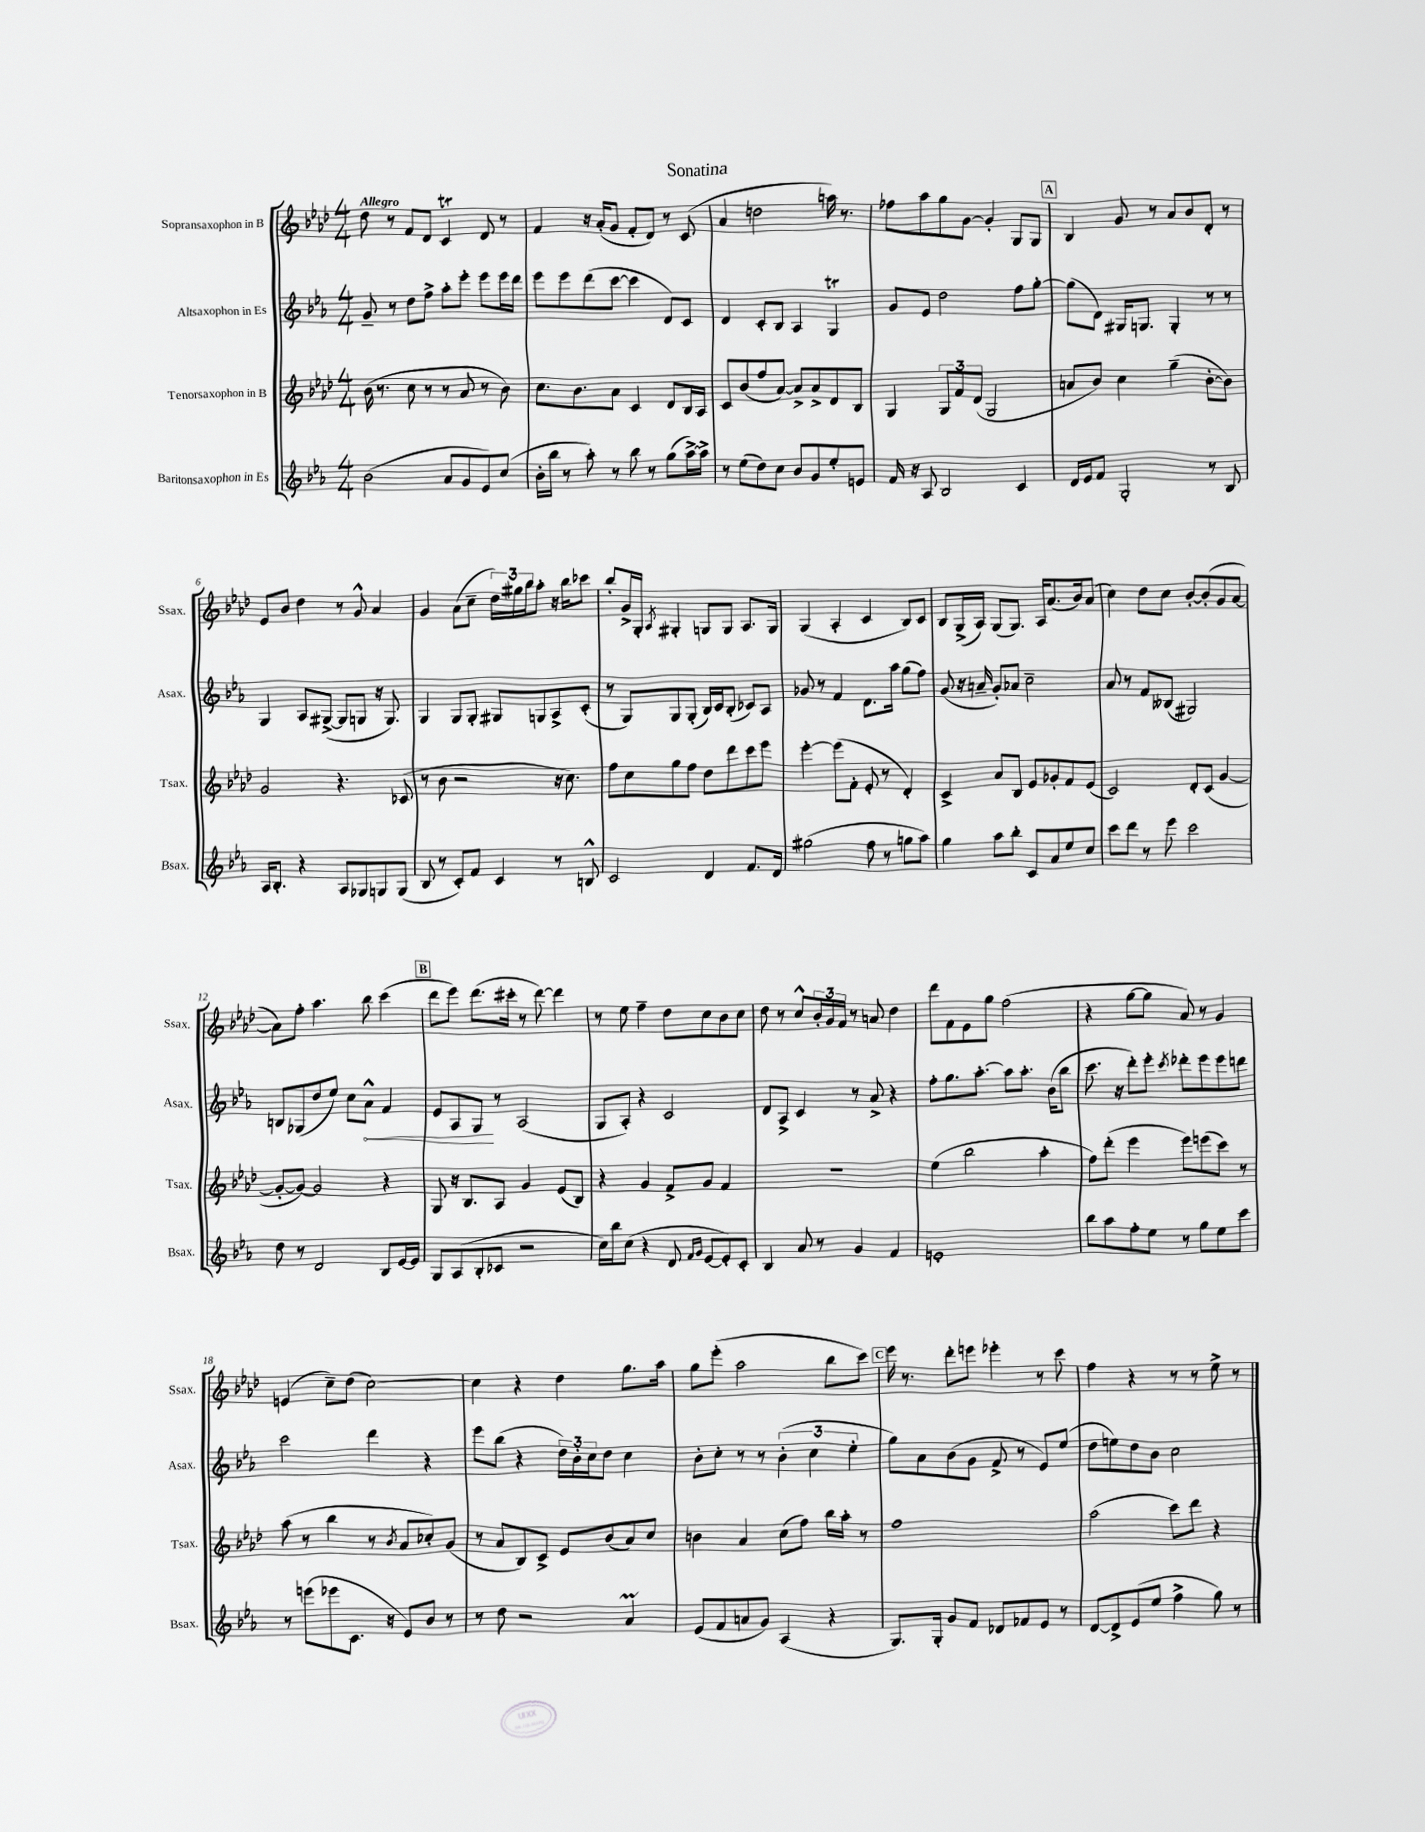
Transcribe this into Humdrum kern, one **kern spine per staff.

**kern	**kern	**kern	**kern
*staff4	*staff3	*staff2	*staff1
*clefG2	*clefG2	*clefG2	*clefG2
*k[b-e-a-]	*k[b-e-a-d-]	*k[b-e-a-]	*k[b-e-a-d-]
*M4/4	*M4/4	*M4/4	*M4/4
(2b-	(16b-	8g~	8dd-
.	8.r	.	.
.	.	8r	8r
.	8cc	8dd	8f
.	8r	8ff^	8d-
8a-	8r	8aa-'	4c
8g	8a-	8eee-'	.
8e-)	8r	8eee-	8d-
(8cc	8b-)	16eee-	8r
.	.	16ddd	.
=	=	=	=
16b-'	8.cc	8eee-	4f
16bb-	.	.	.
8r	.	8eee-	.
.	8.b-	.	.
8aa-')	.	(8ddd	16r
.	.	.	(16a-'
8r	8a-	[8ccc	8g
8bb-	4c	4ccc]	8f'
8r	.	.	8d-)
(8gg	8d-	8d)	8r
[16aa-^)	16B-	8c	(8c
16aa-^]	16A-	.	.
=	=	=	=
8r	8c	4d	4a-
(8ee-	(8b-	.	.
8dd)	8ff	8c'	2dd
8cc	[8a-)	8B-	.
8b-	8a-^]	4A-	.
8g	8a-^	.	.
8ee-'	8d-	4G	16aa)
.	.	.	8.r
8e	8B-	.	.
=	=	=	=
16f	4G	8g	8ff-
16r	.	.	.
8A-	.	8e-	8aa-
2B-	12G	2dd	8gg
.	12f	.	.
.	.	.	[8g
.	(12d-	.	.
.	2G	.	4g']
4c	.	8ff	8G
.	.	[8gg'	8G
=	=	=	=
16d	8a	(8gg]	4B-
16e-	.	.	.
8f	8b-)	8d)	.
2G'	4cc	16G#	8g
.	.	8.G	.
.	.	.	8r
.	(4gg~	4G'	8a-
.	.	.	8b-
8r	[8b-'	8r	8d-'
8B-	8b-])	8r	8r
=	=	=	=
16A-	2g	4G	8e-
8.B-'	.	.	.
.	.	.	8b-
4r	.	8A-	4dd-
.	.	([8G#^	.
8A-	4.r	8G#]	8r
8G-	.	8G	8g^^
8G	.	16r	4a-
.	.	8.G)	.
(8G	(8c-	.	.
=	=	=	=
8B-	8r	4G	4g
8r	8b-	.	.
8c')	2r	8G	(8a-
8f	.	8G'	8cc~
4c	.	8G#	24dd-)
.	.	.	24gg#
.	.	.	24bb-
.	.	8G	8aa-'
8r	16r	8A-^	16r
.	8.cc)	.	16bb-
8B^^	.	(8c'	8ccc-
=	=	=	=
2c	8ff	8r	8bb-'
.	8cc	8G)	16g^
.	.	.	16G'
.	.	.	8qA-
.	8gg	8G	4G#'
.	8ff	(8G'	.
4d	8dd-	16B-)	8G
.	.	16c	.
.	8ddd-	(8B-'	8G
8.f	8ccc	8c-)	8.A-
.	8eee-	8A-	.
16d	.	.	16G
=	=	=	=
(2gg#	[4eee-'	8g-	(4G
.	.	8r	.
.	(8eee-]	4f	4A-'
.	8f'	.	.
8ff	8e-'	8.d	4c
8r	8r	.	.
.	.	16aa-	.
8gg	4d-')	(8gg	8B-)
8aa-)	.	8ff)	8c
=	=	=	=
4gg	4c^	(8g	8B-
.	.	16r	(16G^
.	.	16a~	16A-)
8aa-	8a-	8g')	(8G
8bb-'	8B-	8a-	8.G)
8c	8e-	2cc~	.
.	.	.	16A-
8a-	8g-'	.	(8.a-
8ee-	8f	.	.
.	.	.	16b-)
8cc	(8e-	.	(8a-
=	=	=	=
8ccc	2c)	8a-	4cc)
8ddd	.	8r	.
8r	.	8f	8dd-
8eee-	.	(8B--	8cc
2ccc	8d-'	2G#)	[8b-'
.	(8c	.	(8b-']
.	[4g	.	8g
.	.	.	[8a-
=	=	=	=
8dd	8g'_	8B	8a-])
8r	8g_)	(8G-	8ff'
2d	2g]	8dd	4.aa-
.	.	8ee-)	.
.	.	8cc	.
.	.	8a-^^	8bb-
8B-	4r	4f	(4ccc
[16e-	.	.	.
16e-]	.	.	.
=	=	=	=
8G	8G	8e-	8ddd-
(8A-	16r	8A-	8eee-)
.	8.B-	.	.
8B-'	.	8G	(8.ddd-
8c-	8A-	8r	.
.	.	.	16ccc#'
2r	4g	(2A-	8r
.	.	.	[8ddd-)
.	(8e-	.	4ddd-]
.	8B-)	.	.
=	=	=	=
16cc)	4r	8G	8r
16bb-	.	.	.
(8cc	.	8A-')	8ee-
4r	4g	4r	4ff~
8d	8f^	2c	8dd-
16qqf	.	.	.
16qqg	.	.	.
[8e-	8g	.	8cc
8e-'])	4f	.	8b-
8c'	.	.	8cc
=	=	=	=
4B-	1r	8d	8dd-
.	.	8A-^	8r
8a-	.	4c	8cc^^
8r	.	.	24b-'
.	.	.	24g
.	.	.	24f
4g	.	8r	8r
.	.	8a-^	8a
4f	.	4r	4dd-
=	=	=	=
1e'	(4ee-	8ff'	8ddd-
.	.	8.gg	8f
.	2bb-	.	8e-
.	.	[8.aa-'	.
.	.	.	8gg
.	.	8aa-]	(2ff
.	.	8.aa-'	.
.	4aa-'	.	.
.	.	(16b-	.
.	.	8bb-	.
=	=	=	=
8bb-	8ff)	8.ccc	4r
8aa-	(8ddd-'	.	.
.	.	16r	.
8ff'	4eee-	8ddd')	[8gg
8ee-	.	8eee-'	8gg]
.	.	8qccc	.
8r	8eee-)	8ddd-'	8a-)
8gg	(8eee	8eee-	8r
8ee-	8ccc)	8eee-	4g
8ccc	8r	8ddd	.
=	=	=	=
8r	(8aa-	2ccc	(4e
(8eee	8r	.	.
8eee-	4bb-	.	8cc~)
8.c	.	.	(8dd-
.	8r	4ddd	[2cc)
16r	.	.	.
.	8qb-	.	.
8e-)	8a-	.	.
8b-	8cc-')	4r	.
8r	(8g	.	.
=	=	=	=
8r	8r	8eee-	4cc]
8dd	8a-	(8bb-	.
2r	8B-)	4r	4r
.	8c^	.	.
.	8e-	24dd)	4dd-
.	.	24b-'	.
.	.	24cc	.
.	(8b-	8dd	.
4a-	8a-)	4cc	8.gg
.	8cc	.	.
.	.	.	16aa-
=	=	=	=
(8e-	4b	8b-'	8gg
8f	.	8cc'	(8eee-'
8a	4a-	8r	2aa-
8g)	.	8r	.
(4A-	(8cc	(6b-'	.
.	8ff)	.	.
.	.	6cc	.
4r	16bb-	.	8bb-
.	16aa-'	.	.
.	.	6ee-'	.
.	8r	.	8ccc)
=	=	=	=
8.G)	1ff	8gg)	16eee-
.	.	.	8.r
.	.	8a-	.
16G'	.	.	.
8g	.	(8b-	8ddd-'
8f	.	8g	8eee
8d-	.	8f^	4eee-'
8f-	.	8r	.
8e-	.	8e-)	8r
8r	.	(8ee-	8ccc
=	=	=	=
[8d	(2aa-	8dd	4ff
8d^]	.	8ee)	.
(8e-	.	8dd	4r
8ee-	.	8b-	.
4ff^	8ccc)	2cc	8r
.	8ddd-	.	8r
8gg)	4r	.	8ee-^
8r	.	.	8r
==	==	==	==
*-	*-	*-	*-
